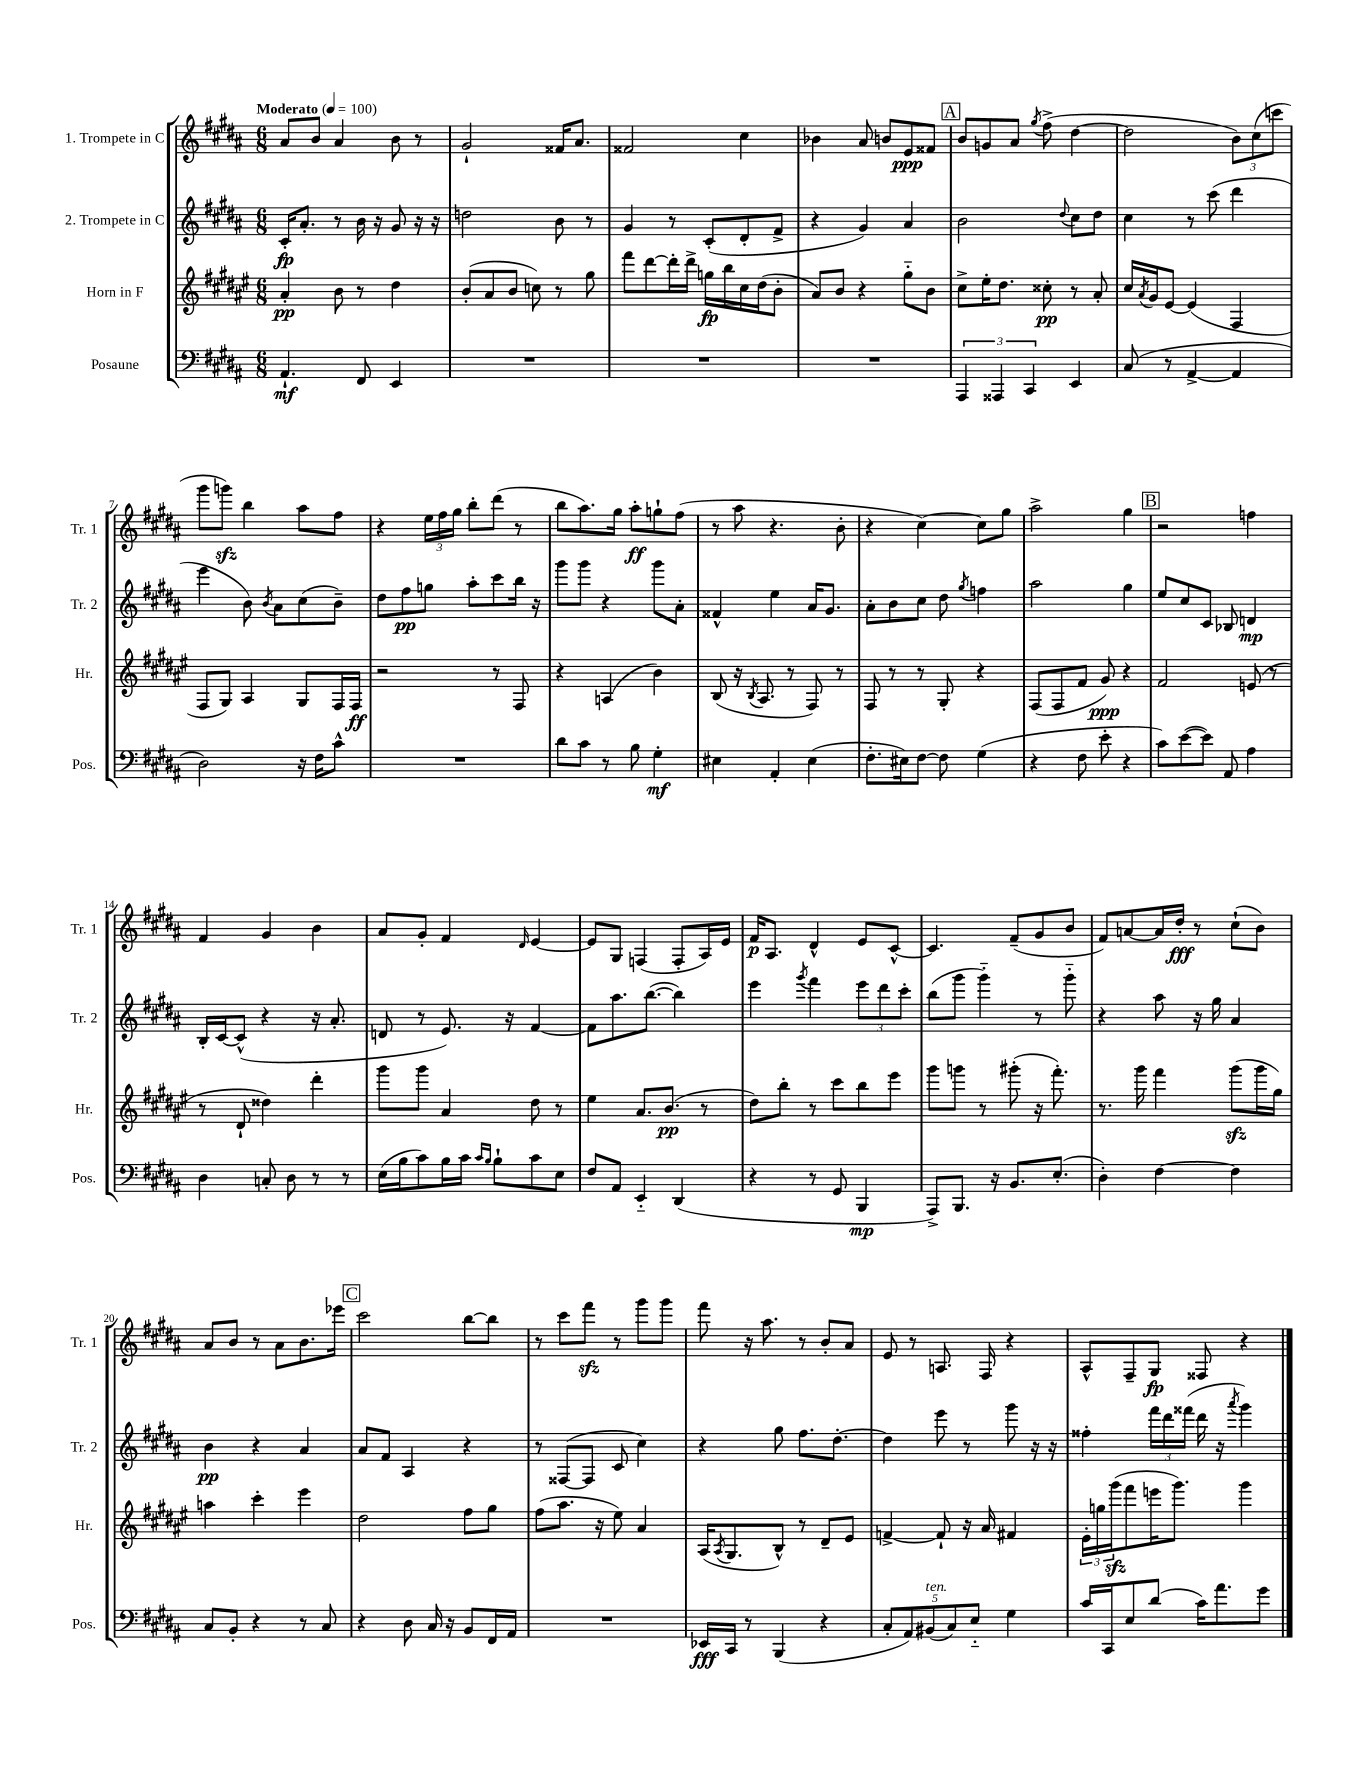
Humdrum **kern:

**kern	**kern	**kern	**kern
*staff4	*staff3	*staff2	*staff1
*clefF4	*clefG2	*clefG2	*clefG2
*k[f#c#g#d#a#]	*k[f#c#g#d#a#e#]	*k[f#c#g#d#a#]	*k[f#c#g#d#a#]
*M6/8	*M6/8	*M6/8	*M6/8
*MM100	*MM100	*MM100	*MM100
4.AA#`	4a#'	16c#'	8a#
.	.	8.a#'	.
.	.	.	8b
.	8b	8r	4a#
8FF#	8r	16b	.
.	.	16r	.
4EE	4dd#	8g#	8b
.	.	16r	8r
.	.	16r	.
=	=	=	=
2.r	(8b'	2dd	2g#`
.	8a#	.	.
.	8b	.	.
.	8cc)	.	.
.	8r	8b	16f##
.	.	.	8.a#
.	8gg#	8r	.
=	=	=	=
2.r	8fff#	4g#	2f##
.	[8ddd#	.	.
.	16ddd#']	8r	.
.	16ddd#^	.	.
.	16gg	(8c#'	.
.	16bb	.	.
.	16cc#	8d#'	4cc#
.	(16dd#	.	.
.	8b'	8f#^	.
=	=	=	=
2.r	8a#)	4r	4b-
.	8b	.	.
.	4r	4g#)	8a#
.	.	.	8b
.	8gg#'~	4a#	8e
.	8b	.	8f##
=	=	=	=
6AAA#	8cc#^	2b	8b
.	16ee#'	.	8g
6AAA##	.	.	.
.	8.dd#	.	.
.	.	.	8a#
6CC#	.	.	.
.	.	.	8qgg#
.	8cc##'	.	(8ff#^
.	.	8qqdd#	.
4EE	8r	8cc#	[4dd#
.	8a#'	8dd#	.
=	=	=	=
(8C#	16cc#	4cc#	2dd#]
.	8qa#	.	.
.	16g#	.	.
8r	[8e#	.	.
[4AA#^	(4e#]	8r	.
.	.	(8ccc#	.
4AA#]	4F#	4ddd#	12b)
.	.	.	(12cc#
.	.	.	12ccc
=	=	=	=
2D#)	8F#	4eee	8ggg#
.	8G#)	.	8ggg)
.	4A#	8b)	4bb
.	.	8qb	.
.	.	8a#	.
16r	8G#	(8cc#	8aa#
16F#	.	.	.
8c#^^	16F#	8b~)	8ff#
.	16F#	.	.
=	=	=	=
2.r	2r	8dd#	4r
.	.	8ff#	.
.	.	8gg	24ee
.	.	.	24ff#
.	.	.	24gg#
.	.	8aa#'	8bb'
.	8r	8ccc#	(8ddd#
.	8F#	16bb	8r
.	.	16r	.
=	=	=	=
8d#	4r	8ggg#	8bb
8c#	.	8ggg#	8.aa#)
8r	(4A	4r	.
.	.	.	16gg#
8B	.	.	8aa#'
4G#'	4b)	8ggg#	8gg`
.	.	8a#'	(8ff#
=	=	=	=
4E#	(8B	4f##^^	8r
.	16r	.	8aa#
.	8qB	.	.
.	8.A#	.	.
4AA#'	.	4ee	4.r
.	8r	.	.
(4E#	8F#)	16a#	.
.	.	8.g#	.
.	8r	.	8b'
=	=	=	=
8.F#'	8F#	8a#'	4r
.	8r	8b	.
16E#)	.	.	.
[8F#	8r	8cc#	[4cc#)
8F#]	8G#'	8dd#	.
.	.	8qgg#	.
(4G#	4r	4ff	8cc#]
.	.	.	8gg#
=	=	=	=
4r	(8F#	2aa#	2aa#^
.	8F#	.	.
8F#	8f#	.	.
8e'	8g#)	.	.
4r	4r	4gg#	4gg#
=	=	=	=
8c#)	2f#	8ee	2r
([8e	.	8cc#	.
8e])	.	8c#	.
8AA#	.	8B-	.
4A#	(8e	4d	4ff
.	8r	.	.
=	=	=	=
4D#	8r	16B'	4f#
.	.	[16c#	.
.	8d#`	(8c#^^]	.
8C'	4dd##)	4r	4g#
8D#	.	.	.
8r	4ddd#'	16r	4b
.	.	8.a#'	.
8r	.	.	.
=	=	=	=
(16E	8ggg#	8d	8a#
16B	.	.	.
8c#)	8ggg#	8r	8g#'
16B	4a#	8.e)	4f#
16c#	.	.	.
16qqc#	.	.	.
16qqB	.	.	.
8B`	.	.	.
.	.	16r	.
.	.	.	16qqd#
8c#	8dd#	[4f#	[4e
8E	8r	.	.
=	=	=	=
8F#	4ee#	8f#]	8e]
8AA#	.	8.aa#	8G#
4EE'~	8.a#	.	(4F
.	.	([8.bb	.
.	(8.b	.	.
(4DD#	.	4bb])	8F'
.	8r	.	16A#)
.	.	.	16e
=	=	=	=
4r	8dd#)	4eee	16f#
.	.	.	8.A#
.	8bb'	.	.
.	.	8qggg#	.
8r	8r	4fff#	4d#^^
8GG#	8ccc#	.	.
4BBB	8bb	12eee	8e
.	.	12ddd#	.
.	8eee#	.	[8c#^^
.	.	12ccc#'	.
=	=	=	=
8AAA#^)	8ggg#	(8bb	4.c#]
8.BBB	8ggg	8ggg#	.
.	8r	4ggg#'~)	.
16r	.	.	.
8.BB	(8ggg#'	.	(8f#~
.	16r	8r	8g#
(8.E'	8.fff#')	.	.
.	.	8ggg#'~	8b
=	=	=	=
4D#')	8.r	4r	8f#)
.	.	.	[8a
.	16ggg#	.	.
[4F#	4fff#	8aa#	16a]
.	.	.	16dd#'
.	.	16r	8r
.	.	16gg#	.
4F#]	(8ggg#	4a#	(8cc#`
.	16ggg#	.	8b)
.	16gg#)	.	.
=	=	=	=
8C#	4aa	4b	8a#
8BB'	.	.	8b
4r	4ccc#'	4r	8r
.	.	.	8a#
8r	4eee#	4a#	8.b
8C#	.	.	.
.	.	.	16eee-
=	=	=	=
4r	2dd#	8a#	2ccc#
.	.	8f#	.
8D#	.	4A#	.
16C#	.	.	.
16r	.	.	.
8BB	8ff#	4r	[8bb
16FF#	8gg#	.	8bb]
16AA#	.	.	.
=	=	=	=
2.r	(8ff#	8r	8r
.	8.aa#	([8F##	8ccc#
.	.	8F##]	8fff#
.	16r	.	.
.	8ee#)	8c#	8r
.	4a#	4cc#)	8ggg#
.	.	.	8ggg#
=	=	=	=
16EE-	(16A#	4r	8fff#
.	8qA#	.	.
16CC#	8.G#	.	.
8r	.	.	16r
.	.	.	8.aa#
(4BBB	8B^^)	8gg#	.
.	8r	8.ff#	8r
4r	8d#~	.	8b'
.	.	[8.dd#'	.
.	8e#	.	8a#
=	=	=	=
10C#'	[4f^	4dd#]	8e
10AA#)	.	.	.
.	.	.	8r
(10BB#	.	.	.
.	8f`]	8eee	8.A
10C#)	.	.	.
.	16r	8r	.
10E'~	.	.	.
.	16a#	.	16F#
4G#	4f#	8ggg#	4r
.	.	16r	.
.	.	16r	.
=	=	=	=
16c#	24e#'	4ff##'	8A#^^
.	24gg	.	.
16CC#	.	.	.
.	(24ggg#	.	.
8E	8fff#	.	8F#~
(8d#	16eee	24fff#	8G#
.	.	24ddd#	.
.	8.ggg#)	.	.
.	.	(24fff##	.
16c#)	.	16ddd#	8F##
8.a#	.	16r	.
.	.	8qaaa#	.
.	4ggg#	4ggg#)	4r
8g#	.	.	.
==	==	==	==
*-	*-	*-	*-
